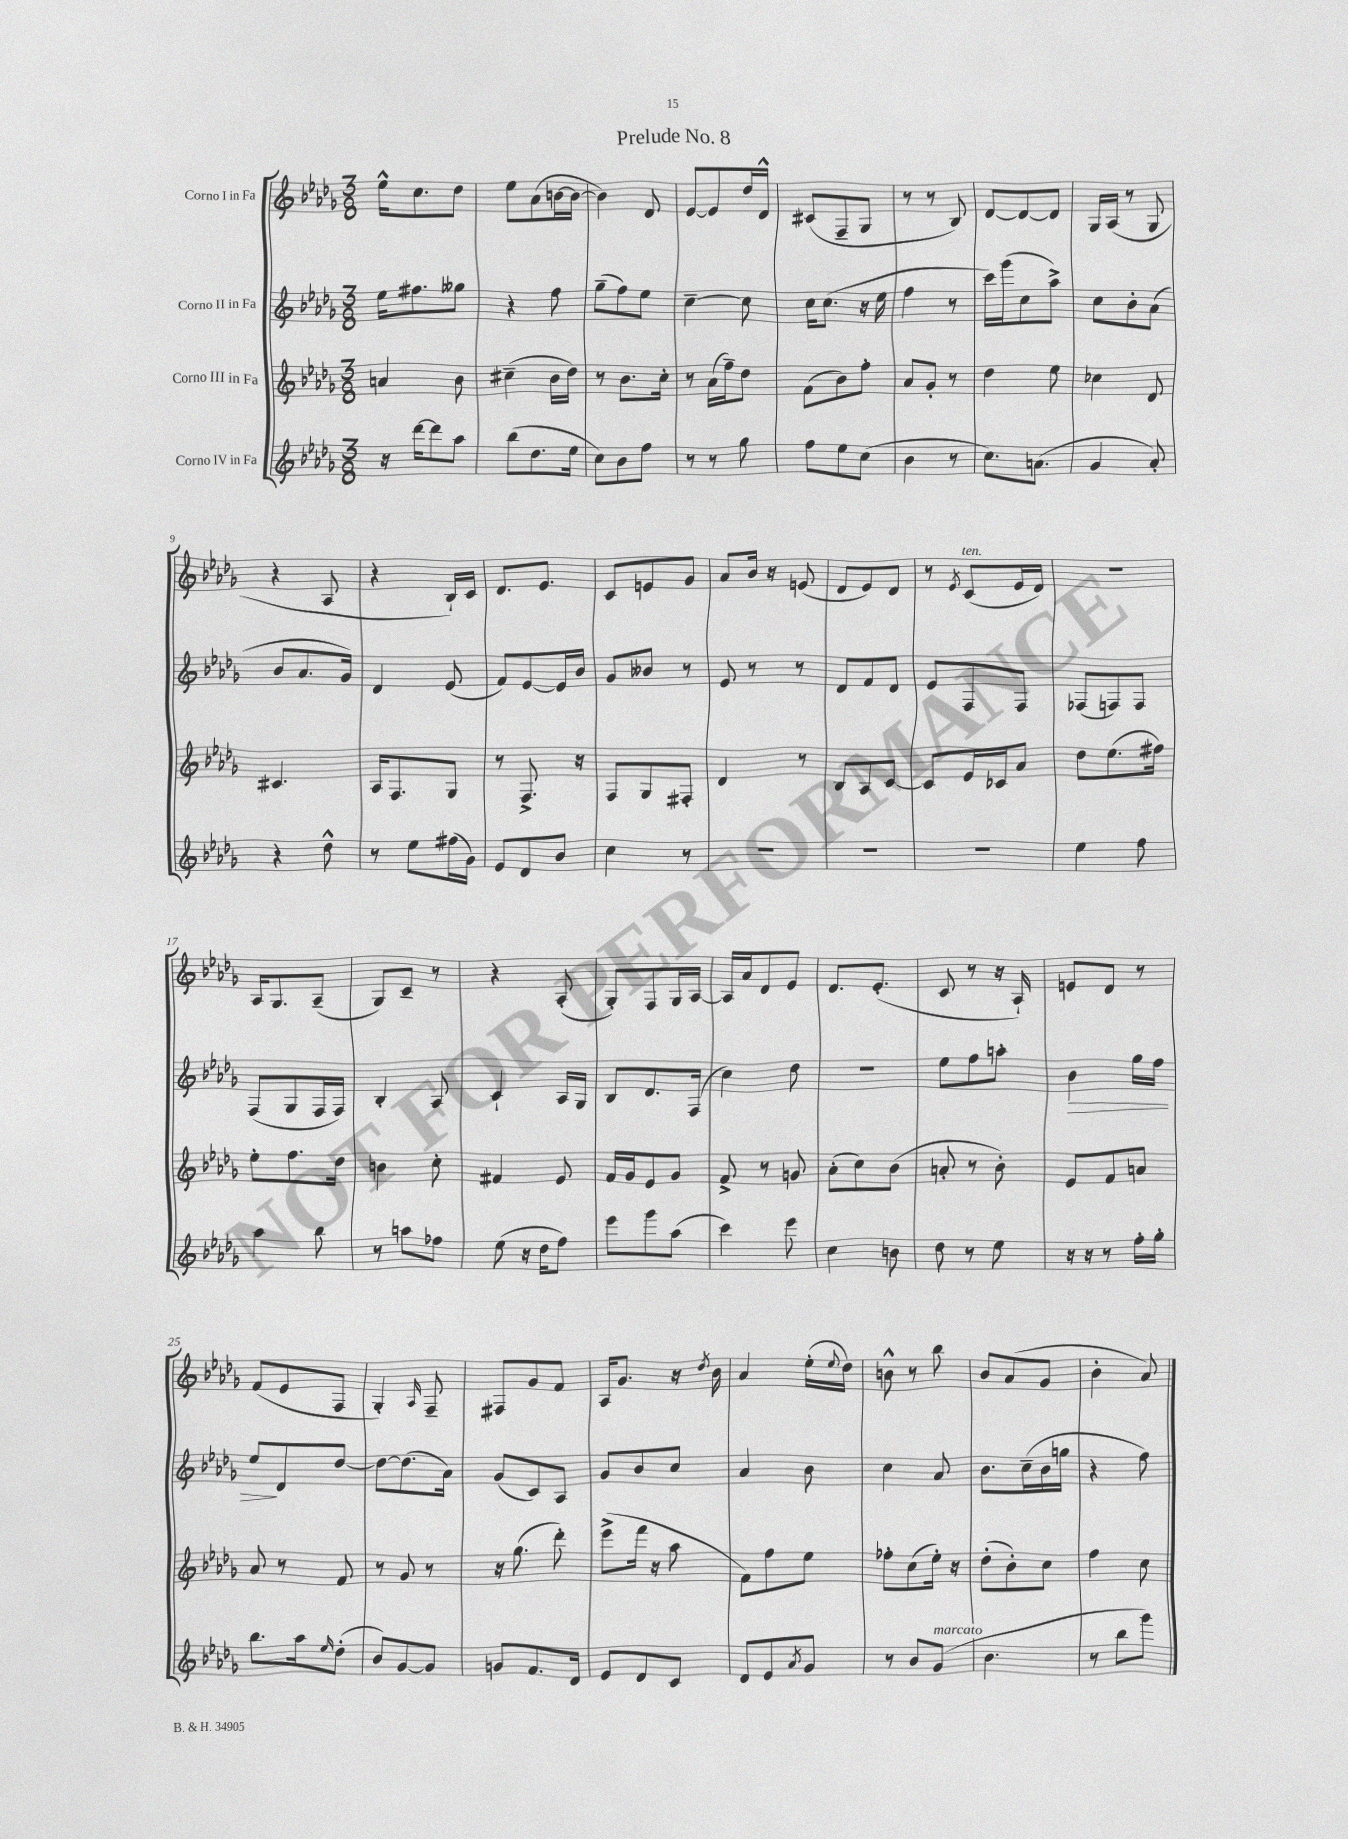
\header { title = "Prelude No. 8" }
<<
\new StaffGroup <<
\new Staff = "s0" \with { instrumentName = "Corno I in Fa" } {
    \clef treble \key des \major \numericTimeSignature \time 3/8
    ees''16-^ c''8. des''8 |
    ees''8 aes'8( b'16~ b'16~ |
    b'4) des'8 |
    ees'8~ ees'8 des''16 des'16-^ |
    cis'8( f8-- ges8 |
    r8 r8 bes8) |
    des'8~ des'8~ des'8 |
    ges16 aes16( r8 ges8 |
    r4 aes8 |
    r4 bes16-!) c'16 |
    des'8. ees'8. |
    c'8 e'8 ges'8 |
    aes'8 bes'16 r16 e'8( |
    des'8 ees'8) des'8 |
    r8 \acciaccatura { ees'8 } c'8^\markup { \italic "ten." }( ees'16 des'16) |
    R4. |
    aes16 ges8. aes8--( |
    ges8) c'8-- r8 |
    r4 aes8-.( |
    ges8-.) f8 ges16 aes16~ |
    aes16 aes'16 des'8 ees'8 |
    des'8. ees'8.-.( |
    c'8 r8 r16 aes16-!) |
    e'8 des'8 r8 |
    f'8( ees'8 f8 |
    ges4-.) \grace { aes16 } f8-- |
    fis8 ges'8 f'8 |
    aes16 ges'8. r16 \acciaccatura { des''8 } bes'16 |
    aes'4 ees''16-.( \appoggiatura { ees''8 } des''16) |
    b'8-^ r8 bes''8 |
    bes'8 aes'8( ges'8 |
    bes'4-. aes'8) \bar "|." |
}
\new Staff = "s1" \with { instrumentName = "Corno II in Fa" } {
    \clef treble \key des \major \numericTimeSignature \time 3/8
    ees''16 fis''8. geses''8 |
    r4 f''8 |
    ges''8--( f''8) ees''8 |
    c''4~-- c''8 |
    c''16 c''8.( r16 ees''16 |
    f''4 r8 |
    c'''16) ges'''16( c''8 aes''8->) |
    c''8 bes'8-. aes'8( |
    bes'8 aes'8. ges'16) |
    des'4 ees'8( |
    f'8) ees'8~ ees'16 bes'16 |
    ges'8 beses'8 r8 |
    ees'8 r8 r8 |
    des'8 f'8 des'8 |
    ees'8 f8 f8 |
    fes8( f8) f8 |
    f8( ges8 f16 f16) |
    bes4-. aes8 |
    c'4-! aes16 ges16 |
    bes8 des'8. f16( |
    c''4) des''8 |
    R4. |
    ees''8 f''8 a''8-. |
    bes'4\> ges''16 f''16 |
    ees''8\! des'8 des''8~ |
    des''8~ des''8.( aes'16) |
    ges'8( c'8) aes8 |
    ges'8 bes'8 c''8 |
    aes'4 bes'8 |
    c''4 aes'8 |
    bes'8. c''16--( bes'16 g''16 |
    r4 f''8) \bar "|." |
}
\new Staff = "s2" \with { instrumentName = "Corno III in Fa" } {
    \clef treble \key des \major \numericTimeSignature \time 3/8
    a'4 bes'8 |
    cis''4--( bes'16 des''16) |
    r8 bes'8. c''16-. |
    r8 aes'16( f''16--) des''8 |
    f'8( bes'8) f''8-. |
    aes'8 ges'8-. r8 |
    des''4 ees''8 |
    ces''4 des'8 |
    cis'4. |
    aes16 f8. ges8 |
    r8 f8.-> r16 |
    f8 ges8 fis8-. |
    des'4 r8 |
    bes8 aes8 c'8~ |
    c'8 ees'16 ces'16 aes'8 |
    des''8 ees''8.( fis''16) |
    ees''8-. f''8. des''16 |
    b'4 c''8-. |
    fis'4 ees'8 |
    f'16 ges'16 ees'8 ges'8 |
    f'8-> r8 g'8 |
    aes'8-.( c''8) bes'8( |
    a'8-. r8 bes'8-.) |
    ees'8 f'8 a'8 |
    aes'8 r8 f'8 |
    r8 ges'8 r8 |
    r16 ges''8.( des'''8-.) |
    ees'''8->( f'''16 r16 aes''8 |
    f'8) f''8 ees''8 |
    fes''8-. c''8( ees''16-.) r16 |
    des''8-.( bes'8-.) c''8 |
    f''4 c''8 \bar "|." |
}
\new Staff = "s3" \with { instrumentName = "Corno IV in Fa" } {
    \clef treble \key des \major \numericTimeSignature \time 3/8
    r16 des'''16~ des'''8 aes''8 |
    bes''8( des''8. ees''16 |
    c''8) bes'8 f''8 |
    r8 r8 ges''8 |
    f''8 ees''8 c''8( |
    bes'4 r8 |
    c''8.) a'8.( |
    ges'4 aes'8-.) |
    r4 des''8-^ |
    r8 ees''8 fis''16( ges'16) |
    ees'8 des'8 bes'8 |
    c''4 r8 |
    R4. |
    R4. |
    R4. |
    ees''4 f''8 |
    aes''4 bes''8 |
    r8 a''8 fes''8 |
    ees''8( r16 des''16 f''8) |
    ees'''8 ges'''8 aes''8( |
    c'''4) ees'''8 |
    c''4 b'8 |
    des''8 r8 ees''8 |
    r16 r16 r8 f''16-. ges''16-. |
    bes''8. aes''16 \grace { ees''16 } des''8-.( |
    bes'8) ges'8~ ges'8 |
    g'8 f'8. des'16 |
    ees'8 des'8 c'8 |
    des'8 ees'8 \acciaccatura { aes'8 } ges'8 |
    r8 bes'8 ges'8^\markup { \italic "marcato" }( |
    bes'4. |
    r8 bes''8 ges'''8) \bar "|." |
}
>>
>>
